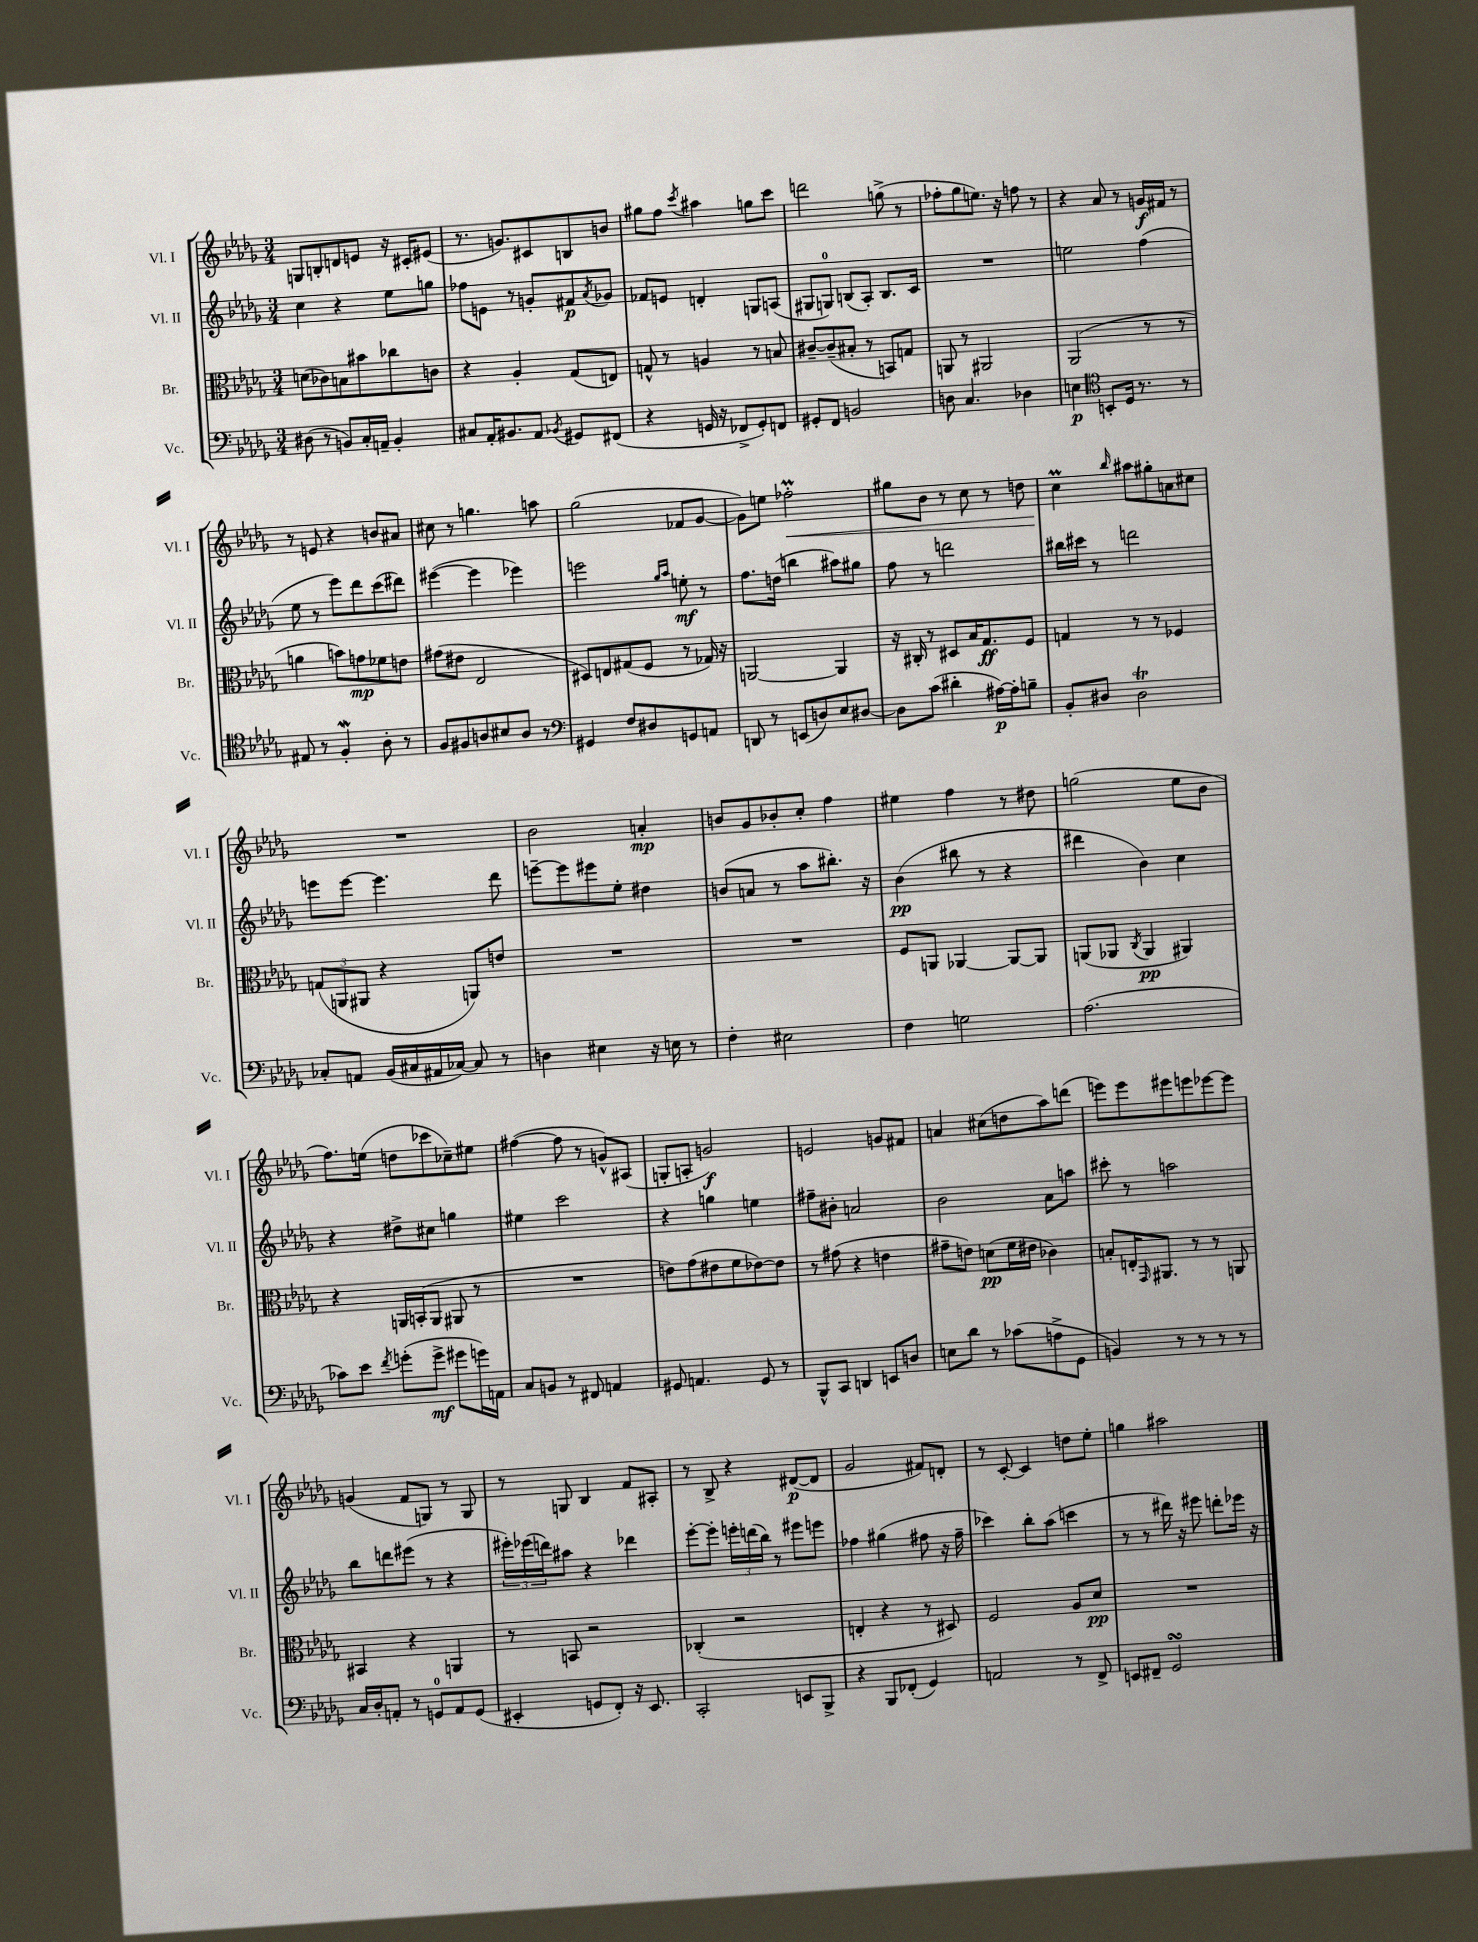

**kern	**kern	**kern	**kern
*staff4	*staff3	*staff2	*staff1
*clefF4	*clefC3	*clefG2	*clefG2
*k[b-e-a-d-g-]	*k[b-e-a-d-g-]	*k[b-e-a-d-g-]	*k[b-e-a-d-g-]
*M3/4	*M3/4	*M3/4	*M3/4
(8D#	(8d	4cc	8G
8r	8c-)	.	8B'
8BB)	8B	4r	8d
16C'	8b#	.	8e
16AA~	.	.	.
4BB'	8cc-	8ee-	16r
.	.	.	16c#'
.	8c	8gg	(8e#
=	=	=	=
8C#	4r	8ff-	8.r
16AA-'	.	8e	.
8.BB#	.	.	8.g)
.	4A-'	8r	.
8AA-	.	8g'	8c#
8qBB-	.	.	.
8GG#	(8G-	8f#	8B
.	.	8qa-	.
(8FF#	8E)	8g-	8b
=	=	=	=
4r	8G^^	8f-	8gg#
.	8r	8e	8ff
.	.	.	8qccc
16GG	4A	4d'	4aa#
16r	.	.	.
8FF-^	.	.	.
8GG')	8r	8G	8gg
8FF	8B	(8A	8ccc
=	=	=	=
8GG#'	[8c#~	8G#	2ddd
8FF	(8c#~]	8G)	.
2BB	8B#'	(8B	.
.	8r	8A-')	.
.	8BB)	8.B	(8gg^
.	8G	.	8r
.	.	16c	.
=	=	=	=
8D	8AA	2.r	8ff-'
4.C	8r	.	8gg-
.	2AA#	.	8.ee)
.	.	.	16r
4D-	.	.	8ff
.	.	.	8r
=	=	=	=
4E	(2AA-	2ee	4r
*clefC4	*	*	*
8BB'	.	.	8a-
16D-	.	.	8r
8.r	.	.	.
.	8r	(4ff	16g
.	.	.	16f#
8r	8r	.	8r
=	=	=	=
8E#	4a	8ee-	8r
8r	.	8r	8e
4F'	8b)	8eee-)	4r
.	8g	8ddd-	.
8A-'	8f-	(8ccc	8b
8r	8e	8ddd#)	8a#
=	=	=	=
8F	(8g#	([4eee#	8cc#
8F#	8e#	.	8r
8A	2E-	4eee#]	4.gg
8B#	.	.	.
8A	.	4eee-)	.
8r	.	.	8aa
=	=	=	=
*clefF4	*	*	*
4GG#	8D#)	2eee	(2gg-
.	8E	.	.
8F	(8G#	.	.
8D#	8F	.	.
.	.	16qqgg-	.
.	.	16qqaa-	.
8GG	8r	8ee'	8f-
8AA	16G-)	8r	[8g-
.	16r	.	.
=	=	=	=
8DD	[2AA	8.ff	8g-])
8r	.	.	8ee
.	.	(16dd	.
(8EE	.	4bb	2ff-'
8D)	.	.	.
8E-	4AA]	8aa#)	.
[8D#	.	8gg#	.
=	=	=	=
8D#]	16r	8ff	8gg#
.	16C#'	.	.
(8c	8r	8r	8b-
4d#'	8D#	2ddd	8r
.	16B-	.	8cc
.	8.G-	.	.
[16A#)	.	.	8r
16A#']	.	.	.
8B~	8F	.	8dd
=	=	=	=
8BB-'	4G	16bb#	4cc
.	.	16ccc#	.
8D#	.	8r	.
.	.	.	16qqbb-
2D#	8r	2ddd	8aa#
.	8r	.	8gg#'
.	4F-	.	8a
.	.	.	8cc#
=	=	=	=
8C-'	(12G	8eee	2.r
.	12AA	.	.
8AA	.	[8eee	.
.	12AA#	.	.
(16BB-	4r	4.eee]	.
16C#	.	.	.
16AA#	.	.	.
[16C-)	.	.	.
8C-]	8AA)	.	.
8r	8e	8ddd-	.
=	=	=	=
4D	2.r	[8eee~	2b-
.	.	8eee]	.
4E#	.	8eee#	.
.	.	8ee-'	.
16r	.	4dd#	4a'
16E	.	.	.
8r	.	.	.
=	=	=	=
4F'	2.r	(8b	8b
.	.	8a	8g-
2E#	.	8r	8b-'
.	.	8aa-	8cc'
.	.	8.bb#')	4ff
.	.	16r	.
=	=	=	=
4F	8F	(4b-	4ee#
.	8AA	.	.
2G	[4AA-	8bb#	4ff
.	.	8r	.
.	8AA-_	4r	8r
.	8AA-]	.	8dd#
=	=	=	=
(2.A-	(8AA	4ddd#	(2gg
.	8AA-	.	.
.	8qC	.	.
.	4AA-	4b-)	.
.	4AA#)	4cc	8ee-
.	.	.	8b-
=	=	=	=
8c-)	4r	4r	8.ff)
8e-	.	.	.
.	.	.	(16ee
8qf	.	.	.
(8g'	16AA	8dd#^	8dd
.	(16BB'	.	.
8g^	8AA	8cc#	8ccc-
8g#	8AA#	4gg	8cc-~)
16g)	8r	.	8ee#
16AA	.	.	.
=	=	=	=
8C	2.r	4ee#	([4ff#
8BB	.	.	.
8r	.	2ccc	8ff#]
8FF#	.	.	8r
4AA	.	.	8g^^)
.	.	.	(8A#
=	=	=	=
8GG#	8e)	4r	8G'
4.AA	(8g-	.	8A'
.	8e#	4gg	2g)
.	8f	.	.
8GG#	[8e-)	4ee	.
8r	8e-]	.	.
=	=	=	=
8BBB-^^	8r	8ff#~	2e
8CC	(8g#	8b#'	.
4DD	4r	2a	.
8EE	4e	.	8g
8D	.	.	8f#
=	=	=	=
8E	8g#~	2b-	4a
8d-	8e)	.	.
8r	(8d	.	(8cc#
(8c-	16f	.	8dd
.	16e#	.	.
8A^	4c-)	8a-	8aa-)
8GG-	.	8aa	(8ddd
=	=	=	=
4BB)	8B'	8ccc#'	8eee)
.	16E'	8r	8eee
.	16qqGG-	.	.
.	8.AA#	.	.
8r	.	2aa	8eee#
8r	8r	.	8eee
8r	8r	.	[8eee-
8r	8AA	.	8eee-]
=	=	=	=
16C	4BB#	8bb-	(4g
16D-'	.	.	.
8AA'	.	8ddd	.
8r	4r	(8eee#	8f
8GG	.	8r	8G)
8AA	4AA	4r	8r
(8GG	.	.	8G
=	=	=	=
4EE#'	8r	24eee#')	8r
.	.	(24eee-	.
.	.	24ddd)	.
.	8BB	8aa#	8G
8GG	2r	4r	4B-
8FF')	.	.	.
16r	.	4ddd-	8f
8.EE#	.	.	.
.	.	.	8A#'
=	=	=	=
2CC'	(4C-'	[8eee-'	8r
.	.	8eee-']	8B-^
.	2r	24eee'	4r
.	.	(24ddd	.
.	.	24bb-)	.
.	.	8r	.
8EE	.	8eee#	([8d#
8BBB-^	.	8eee	8d#]
=	=	=	=
4r	4E'	4ff-	2g-
8BBB-	4r	(4gg#	.
(8FF-'	.	.	.
4GG-)	8r	8ff#	8f#)
.	8D#)	16r	8d'
.	.	16ff#~	.
=	=	=	=
2AA	2F	4ccc-)	8r
.	.	.	[8c'
.	.	8bb-'	4c]
.	.	(8aa-	.
8r	8A-	4ccc	8dd
8FF^	8d-	.	8ee-'
=	=	=	=
8EE	2.r	8r	4gg
8FF#~	.	8r	.
2GG-	.	16ddd#)	2aa#
.	.	16r	.
.	.	8eee#	.
.	.	8ddd'	.
.	.	16eee-	.
.	.	16r	.
==	==	==	==
*-	*-	*-	*-
